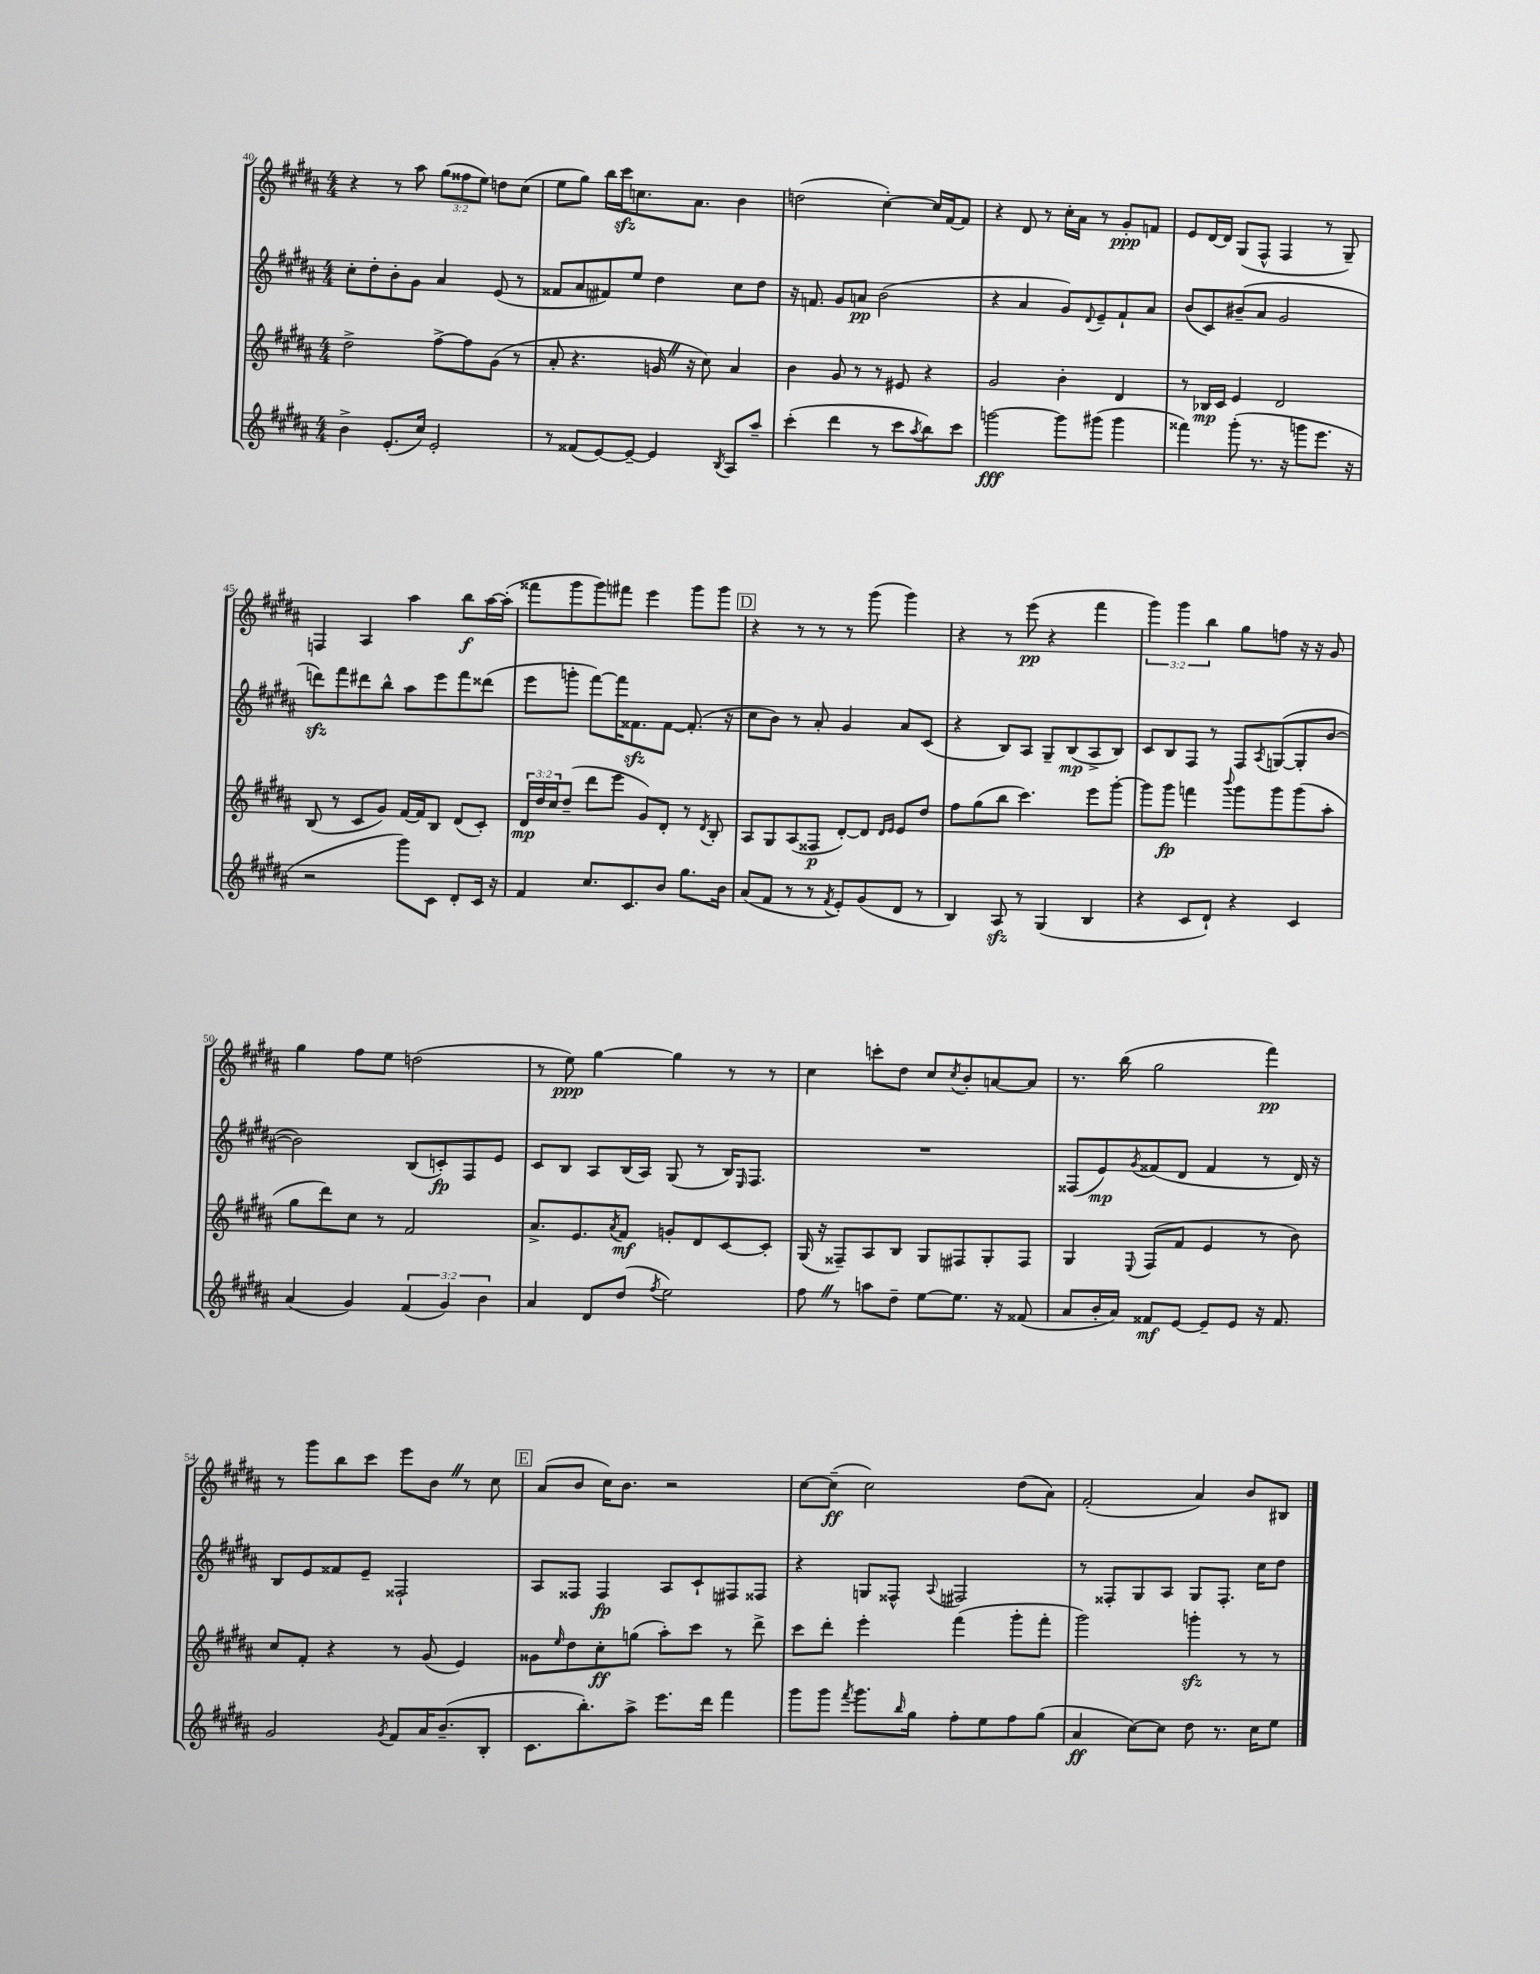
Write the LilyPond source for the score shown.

<<
\new StaffGroup <<
\new Staff = "s0" {
    \clef treble \key b \major \numericTimeSignature \time 4/4 \override Staff.TupletNumber.text = #tuplet-number::calc-fraction-text
    r4 r8 ais''8 \tuplet 3/2 { gis''8( fisis''8 e''8) } d''8 cis''8( |
    e''8 gis''8) b''16 cis'''16\sfz c''8. ais'8. b'4 |
    d''2( cis''4~-.) cis''16 fis'16~ fis'8 |
    r4 dis'8 r8 cis''16-. ais'16 r8 gis'8-.\ppp f'8 |
    e'8 dis'16~ dis'16 gis8( fis8-^ fis4 r8 gis8--) |
    f4 ais4 ais''4 b''8\f ais''16~ ais''16-.( |
    fisis'''8 gis'''8 gis'''8) fis'''8 e'''4 gis'''8 gis'''8 |
    \mark \markup { \box "D" } r4 r8 r8 r8 gis'''8( gis'''4) |
    r4 r8 e'''8\pp( r4 fis'''4 |
    \tuplet 3/2 { gis'''4) gis'''4 b''4 } gis''8 f''8 r16 r16 gis'8 |
    gis''4 fis''8 e''8 d''2( |
    r8 e''8\ppp) gis''4~ gis''4 r8 r8 |
    cis''4 c'''8-. dis''8 cis''8 \acciaccatura { cis''8 } b'8-. a'8~ a'8 |
    r8. b''16( gis''2 fis'''4\pp) |
    r8 gis'''8 b''8 cis'''8 e'''8 b'8 \once \override BreathingSign.text = \markup { \musicglyph "scripts.caesura.straight" } \breathe r8 cis''8 |
    \mark \markup { \box "E" } ais'8( b'8 cis''16) b'8. r2 |
    cis''8~ cis''8--\ff( cis''2) dis''8( ais'8) |
    fis'2-.( ais'4) b'8 bis8 \bar "|." |
}
\new Staff = "s1" {
    \clef treble \key b \major \numericTimeSignature \time 4/4
    cis''8-. dis''8-. b'8-. gis'8 ais'4 e'8( r8 |
    fisis'8 ais'8 fis'8) e''8 dis''4 cis''8 dis''8 |
    r16 f'8. gis'8 a'8\pp b'2( |
    r4 ais'4 gis'8) \appoggiatura { dis'8 } e'8-- fis'8-! ais'8 |
    b'8( cis'8) bis'8--( ais'8 gis'2 |
    d'''8\sfz) fis'''8 dis'''8 b''8-^ ais''8 e'''8 fis'''8 disis'''8( |
    e'''8 g'''8-. fis'''8~) fis'''16 fisis'8.\sfz fisis'8~ fisis'8.-.( r16 |
    \mark \markup { \box "D" } cis''8 b'8) r8 ais'8-. gis'4 ais'8 cis'8( |
    r4 b8) ais8 gis8-- b8\mp( ais8-> b8) |
    cis'8 b8 fis8 r8 fis8 \acciaccatura { ais8 } g8~( g8-. b'8~ |
    b'2) b8( c'8-.\fp) fis8 e'8 |
    cis'8 b8 ais8 b16( ais16) gis8( r8 b16) \grace { e16 } fis8. |
    R1 |
    fisis8( e'8\mp) \acciaccatura { gis'8 } fisis'8( dis'8 fisis'4 r8 dis'16) r16 |
    b8 e'8 fisis'8 e'8-- fisis2-! |
    \mark \markup { \box "E" } ais8 fisis8 fisis4\fp ais8 cis'8-! fis8 fisis8 |
    r4 g8 fisis8-^ \appoggiatura { ais8 } fis2 |
    r8 fisis8-. gis8 ais8 gis8 fisis8.-. cis''16 dis''8 \bar "|." |
}
\new Staff = "s2" {
    \clef treble \key b \major \numericTimeSignature \time 4/4 \override Staff.TupletNumber.text = #tuplet-number::calc-fraction-text
    dis''2-> fis''8~-> fis''8 gis'8( r8 |
    ais'8-. r4. g'16 \once \override BreathingSign.text = \markup { \musicglyph "scripts.caesura.straight" } \breathe r16 cis''8) ais'4 |
    b'4 gis'8 r8 r8 eis'8 r4 |
    gis'2 b'4-. dis'4 |
    r8 bes16\mp cis'16 e'4 dis'2 |
    b8( r8 cis'8 gis'8) fis'16~ fis'16 b8 dis'8( cis'8-.) |
    \tuplet 3/2 { dis'16\mp dis''16 cis''16 } dis''8--( dis'''8 e'''8 gis'8) dis'8-. r8 \acciaccatura { dis'8 } b8-. |
    \mark \markup { \box "D" } ais8 gis8 ais8( fisis8\p dis'8~-.) dis'8 \grace { dis'16 e'16 } e'8 dis''8 |
    fis''8 gis''8( b''8 cis'''4.) e'''8 gis'''8~-. |
    gis'''8 gis'''8\fp f'''4 \appoggiatura { b'''8 } gis'''8 gis'''8 gis'''8( ais''8-. |
    gis''8 dis'''8) cis''8 r8 fis'2 |
    ais'8.-> e'8. \acciaccatura { ais'8 } fis'8\mf g'8-. dis'8 cis'8~ cis'8-. |
    gis16( r16 fisis8--) ais8 b8 gis8 fis8 gis8-. fis8 |
    gis4 \appoggiatura { e8 } fis8( fis'8 e'4 r8 b'8) |
    cis''8 fis'8-. r4 r8 gis'8( e'4) |
    \mark \markup { \box "E" } gisis'8 \grace { e''16 } dis''8 cis''8-.\ff g''8( ais''8-.) cis'''8 r8 dis'''8-> |
    cis'''8 dis'''8-. e'''4-. fis'''4( gis'''8-. fis'''8-. |
    gis'''2) g'''4-.\sfz r8 r8 \bar "|." |
}
\new Staff = "s3" {
    \clef treble \key b \major \numericTimeSignature \time 4/4 \override Staff.TupletNumber.text = #tuplet-number::calc-fraction-text
    b'4-> e'8.-.( cis''16) e'2-. |
    r8 fisis'8( e'8~) e'8~-- e'4 \acciaccatura { b8 } ais8 ais''8-- |
    cis'''4-.( dis'''4 r8 cis'''8 \acciaccatura { ais''8 } b''8) cis'''8 |
    g'''2~\fff g'''8 gis'''8( gis'''4 |
    fisis'''4) gis'''8-.( r8. r16 g'''8 e'''8. r16 |
    r2 gis'''8) cis'8 dis'8-. cis'16 r16 |
    fis'4 cis''8. cis'8. b'8 gis''8. b'16 |
    \mark \markup { \box "D" } ais'8( fis'8 r8 r8 \acciaccatura { fis'8 } e'8-.) gis'8( dis'8 r8 |
    b4) ais8\sfz r8 gis4( b4 |
    r4 cis'8 dis'8-!) r4 cis'4 |
    ais'4( gis'4) \tuplet 3/2 { fis'4( gis'4) b'4 } |
    ais'4 dis'8 dis''8( \acciaccatura { fis''8 } e''2) |
    fis''8 \once \override BreathingSign.text = \markup { \musicglyph "scripts.caesura.straight" } \breathe r8 a''8 dis''8-- e''8~ e''8. r16 fisis'8( |
    ais'8 b'16-. ais'16) fisis'8\mf e'8~ e'8-- e'8 r16 fisis'8. |
    gis'2 \acciaccatura { gis'8 } fis'8 ais'16 b'8.--( b8-. |
    \mark \markup { \box "E" } cis'8. b''8.-.) ais''8-> e'''8. dis'''16 fis'''4 |
    gis'''8 gis'''8 \acciaccatura { fis'''8 } gis'''8. \grace { b''16 } gis''16 fis''8-. e''8 fis''8 gis''8( |
    ais'4\ff cis''8~) cis''8 dis''8 r8. cis''16 e''8 \bar "|." |
}
>>
>>
\layout { \context { \Score currentBarNumber = #40 } }
